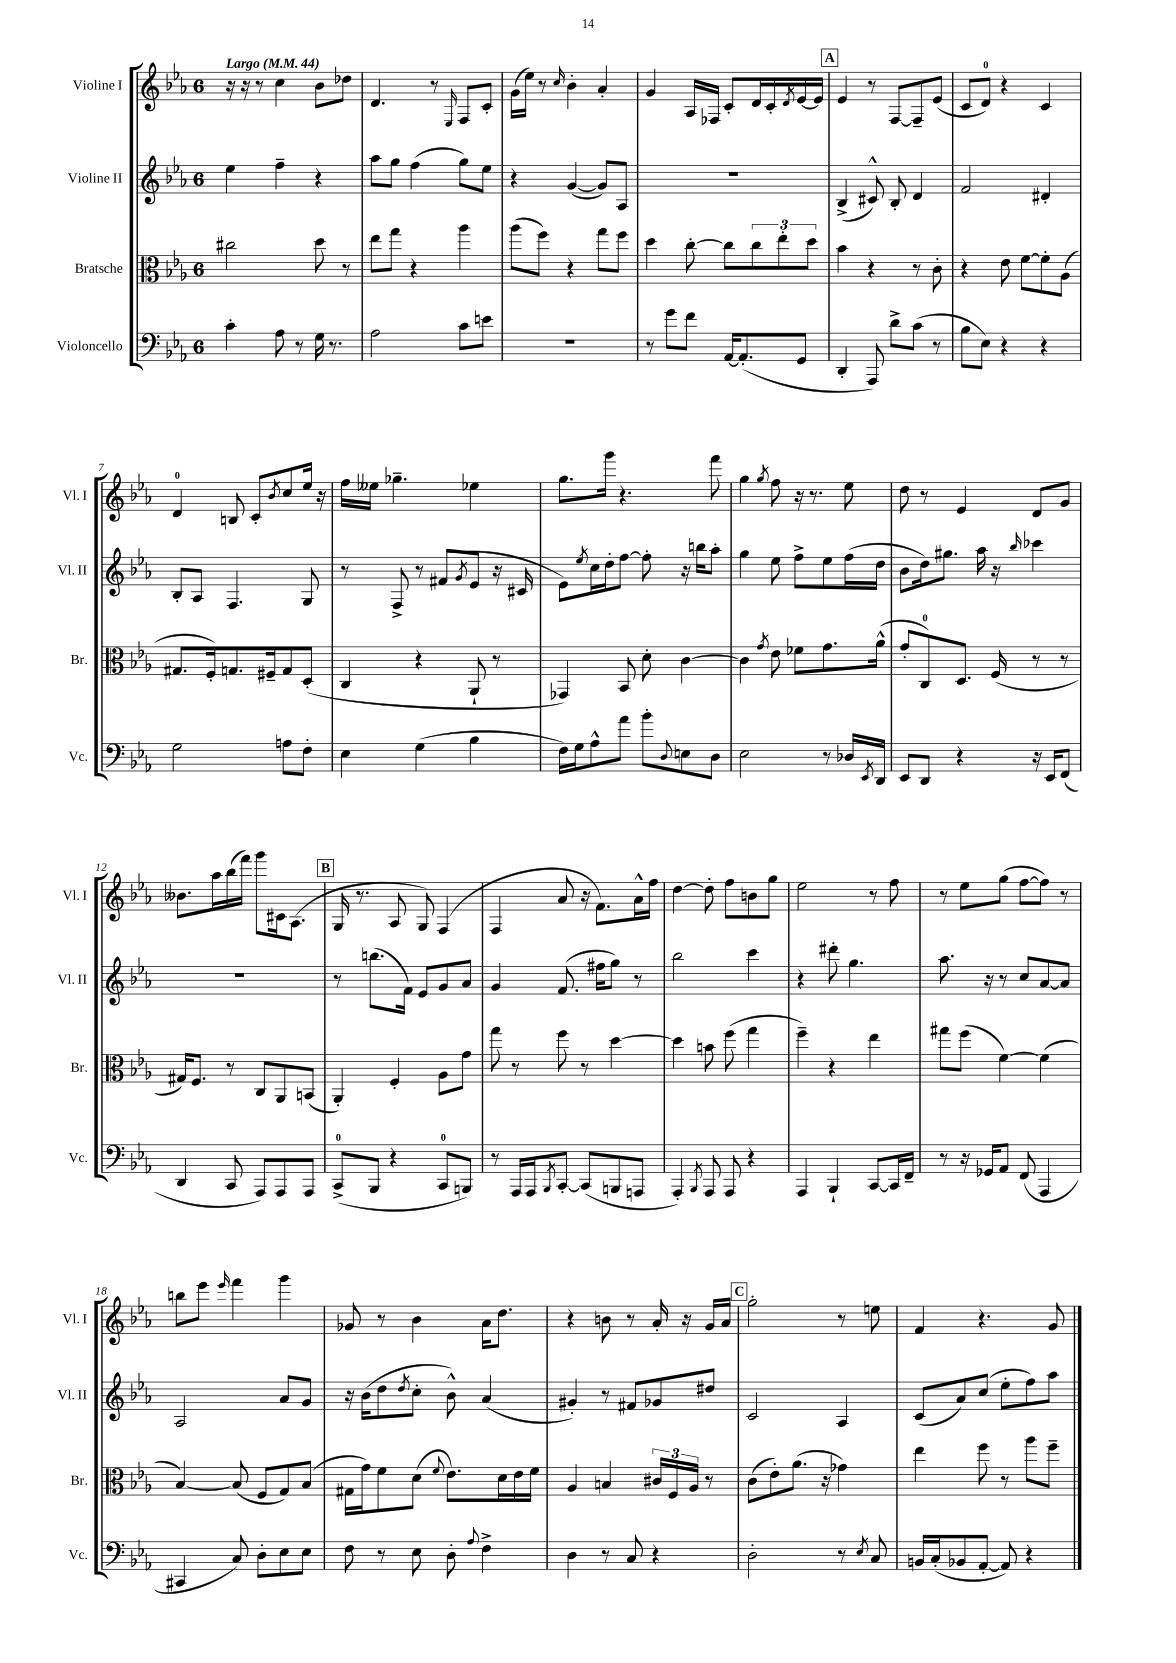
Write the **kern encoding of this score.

**kern	**kern	**kern	**kern
*staff4	*staff3	*staff2	*staff1
*clefF4	*clefC3	*clefG2	*clefG2
*k[b-e-a-]	*k[b-e-a-]	*k[b-e-a-]	*k[b-e-a-]
*M6/8	*M6/8	*M6/8	*M6/8
*MM44	*MM44	*MM44	*MM44
4c'\	2cc#\	4ee-\	16r
.	.	.	16r
.	.	.	8r
8A-\	.	4ff~\	4cc\
8r	.	.	.
16G\	8dd\	4r	8b-\L
8.r	.	.	.
.	8r	.	8dd-\J
=	=	=	=
2A-\	8ee-\L	8aa-\L	4.d/
.	8gg\J	8gg\J	.
.	4r	(4ff\	.
.	.	.	8r
.	.	.	16qqE-/
8c\L	4aa-\	8gg\L)	8F/L
8e\J	.	8ee-\J	8c'/J
=	=	=	=
2.r	(8aa-\L	4r	(16g\LL
.	.	.	16ee-\JJ)
.	8ff\J)	.	8r
.	.	.	16qqcc/
.	4r	([4g/	4b-'\
.	8gg\L	8g/]L)	4a-'/
.	8ff\J	8A-/J	.
=	=	=	=
8r	4dd\	2.r	4g/
8g\L	.	.	.
8f\J	[8cc'\	.	16A-/LL
.	.	.	16F-/JJ
[16AA-/LK	8cc\]L	.	8c'/L
(8.AA-'/]	.	.	.
.	12cc\	.	16d/L
.	.	.	16c'/
.	12ee-'\	.	.
.	.	.	8qd/
8GG/J	.	.	[16e-/
.	12dd\J	.	.
.	.	.	16e-/]JJ
=	=	=	=
4DD'/	4b-\	(4B-^/	4e-/
8AAA-/)	4r	8c#^^/)	8r
8d^\L	.	8B-'/	[8F/L
(8c\J	8r	4d/	8F~/]
8r	8c'\	.	(8e-/J
=	=	=	=
8B-\L	4r	2f/	8c/L
8E-\J)	.	.	8d/J)
4r	8e-\	.	4r
.	[8f\L	.	.
4r	8f'\]	4d#'/	4c/
.	(8A-\J	.	.
=	=	=	=
2G\	8.G#/L	8B-'/L	4d/
.	.	8A-/J	.
.	16F'/k)	.	.
.	8.G/	4.F/	8B/
.	.	.	8c'/L
.	16F#~/k	.	.
.	.	.	8qb-/
8A\L	8G/	.	8cc/
8F'\J	(8D'/J	8G/	16ee-/Jk
.	.	.	16r
=	=	=	=
4E-\	4C/	8r	16ff\LL
.	.	.	16ee--\JJ
.	.	8F^/	4.gg-~\
(4G\	4r	8r	.
.	.	(8f#/L	.
.	.	8qg/	.
4B-\	8AA-`/	8e-/J	4ee-\
.	8r	16r	.
.	.	16c#/	.
=	=	=	=
16F\LL)	4GG-/)	8e-\L)	8.gg\L
16G\J	.	.	.
.	.	8qee-/	.
8A-^^\	.	16cc\L	.
.	.	16dd'\J	16ggg\Jk
8a-\J	8BB-/	[8ff\J	4.r
8b-'\L	8d'\	8ff'\]	.
8qqD/	.	.	.
8E\	[4c\	16r	.
.	.	16bb\LK	.
8D\J	.	8aa-'\J	8fff\
=	=	=	=
2E-\	4c\]	4gg\	4gg\
.	8qg/	.	8qgg/
.	8e-\	8ee-\	8ff\
.	8f-\L	8ff^\L	16r
.	.	.	8.r
8r	8.g\	8ee-\	.
16D-/LL	.	(16ff\L	8ee-\
8qEE-/	.	.	.
16DD/JJ	(16a-^^\Jk	16dd\JJ	.
=	=	=	=
8EE-/L	8g'/L	8b-\L	8dd\
8DD/J	8C/)	16dd\k)	8r
.	.	8.gg#\J	.
4r	8.D/J	.	4e-/
.	.	16aa-\	.
.	(16F/	16r	.
.	.	16qqbb-/	.
16r	8r	4ccc-\	8d/L
16EE-/LK	.	.	.
(8FF/J	8r	.	8g/J
=	=	=	=
4DD/	16G#/LK)	2.r	8.b--\L
.	8.F/J	.	.
.	.	.	16aa-\L
8CC/	8r	.	(16bb-\
.	.	.	16fff\JJ)
8AAA-/L)	8C/L	.	8ggg\L
8AAA-/	8AA-/	.	16c#\k
.	.	.	(8.A-\J
8AAA-/J	(8BB/J	.	.
=	=	=	=
(8CC^/L	4AA-'/)	8r	16G/
.	.	.	8.r
8BBB-/J	.	(8.bb\L	.
4r	4F'/	.	8A-/
.	.	16f\Jk)	.
.	.	8e-/L	8G/)
8CC/L	8A-\L	8g/	(4F/
8BBB/J)	8g\J	8a-/J	.
=	=	=	=
8r	8gg\	4g/	4F/
16AAA-/LL	8r	.	.
16AAA-/J	.	.	.
8qBBB-/	.	.	.
[8CC'/J	8ff\	(8.f/	8a-/
(8CC/]L	8r	.	16r
.	.	16ff#\LK	8.f\L)
8BBB/	[4dd\	8gg\J)	.
8AAA/J	.	8r	16a-^^\L
.	.	.	16ff\JJ
=	=	=	=
4AAA-'/)	4dd\]	2bb-\	[4dd\
8qBBB-/	.	.	.
8AAA-/	8b\	.	8dd'\]
8AAA-/	(8ff\	.	8ff\L
4r	4gg\	4ccc\	8b\
.	.	.	8gg\J
=	=	=	=
4AAA-/	4ff~\)	4r	2ee-\
4BBB-`/	4r	8ddd#'\	.
.	.	4.gg\	.
[8CC/L	4ee-\	.	8r
16CC/]L	.	.	8ff\
16FF~/JJ	.	.	.
=	=	=	=
8r	8gg#\L	8.aa-\	8r
16r	(8ff\J	.	8ee-\L
16GG-/LK	.	16r	.
8AA-/J	[4f\)	8r	(8gg\J
(8FF/	.	8cc/L	[8ff\L
4AAA-/	(4f\]	[8a-/	8ff\]J)
.	.	8a-/]J	8r
=	=	=	=
4CC#/	[4B-/)	2A-/	8bb\L
.	.	.	8eee-\J
.	.	.	16qqeee-/
8C/)	(8B-/]	.	4fff\
8D'\L	8F/L	.	.
8E-\	8G/)	8a-/L	4ggg\
8E-\J	(8B-/J	8g/J	.
=	=	=	=
8F\	16G#\LL	16r	8g-/
.	16g\J)	(16b-\LK	.
8r	8f\	8dd\	8r
.	.	8qdd/	.
8E-\	(8d\J	8cc'\J	4b-\
.	8qqf/	.	.
8D'\	8.e-\L)	8b-^^\)	.
8qqA-/	.	.	.
4F^\	.	(4a-/	16a-\LK
.	16d\L	.	8.dd\J
.	16e-\	.	.
.	16f\JJ	.	.
=	=	=	=
4D\	4A-/	4g#'/)	4r
8r	4B/	8r	8b\
8C/	.	8f#/L	8r
4r	24c#/LL	8g-/	16a-'/
.	24F/	.	.
.	.	.	16r
.	24A-/JJ	.	.
.	8r	8dd#/J	16g/LL
.	.	.	16a-/JJ
=	=	=	=
2D'\	(8c\L	2c/	2gg'\
.	8e-'\)	.	.
.	(8.a-\J	.	.
.	16r	.	.
8r	4g-\)	4A-/	8r
8qE-/	.	.	.
8C/	.	.	8ee\
=	=	=	=
16BB/LL	4ee-\	(8c/L	4f/
(16C'/J	.	.	.
8BB-/	.	8a-/)	.
[8AA-'/J	8ff\	(8cc/J	4.r
8AA-/])	8r	8ee-'\L	.
4r	8aa-\L	8ff\)	.
.	8ff~\J	8aa-\J	8g/
==	==	==	==
*-	*-	*-	*-
